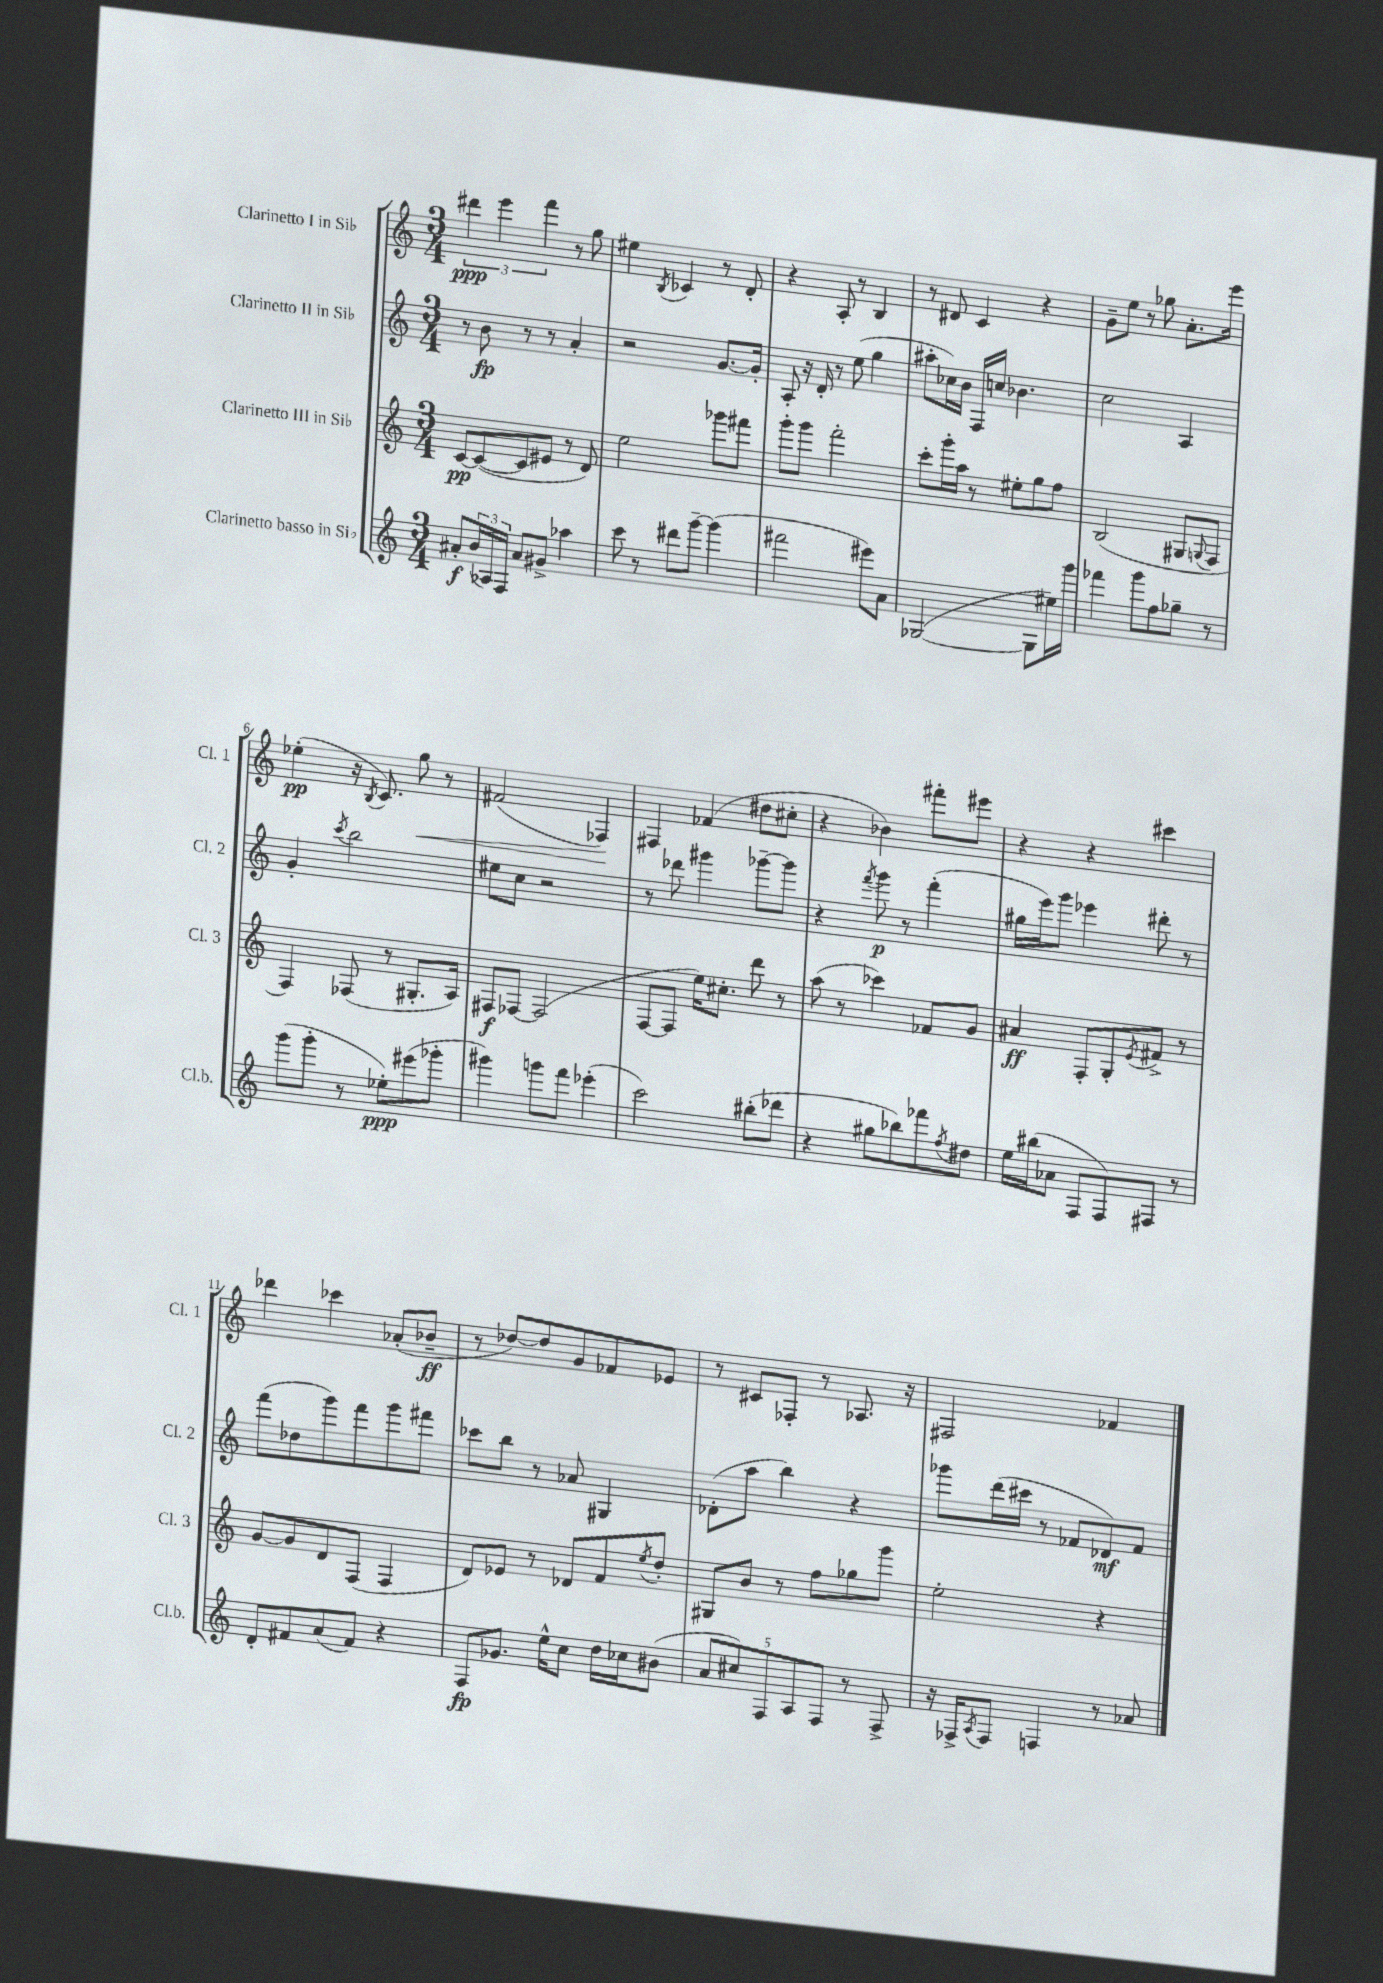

**kern	**kern	**kern	**kern
*staff4	*staff3	*staff2	*staff1
*clefG2	*clefG2	*clefG2	*clefG2
*k[]	*k[]	*k[]	*k[]
*M3/4	*M3/4	*M3/4	*M3/4
8a#'/L	[8c/L	8r	6ddd#\
(24b/L	(8c/_	8b\	.
24A-/)	.	.	6eee\
24F/JJ	.	.	.
8a#/L	8c/]	8r	.
.	.	.	6fff\
8g#^/J	8e#/J	8r	.
4aa-\	8r	4a'/	8r
.	8d/)	.	8gg\
=	=	=	=
8ccc\	2ee\	2r	4ee#\
8r	.	.	.
.	.	.	8qB/
8ddd#\L	.	.	4c-/
[8ggg~\J	.	.	.
(4ggg\]	8ggg-\L	[8.g/L	8r
.	8fff#\J	.	8d'/
.	.	16g'/]Jk	.
=	=	=	=
2fff#\	8ggg'\L	8A'/	4r
.	8ggg\J	16r	.
.	.	16d'/	.
.	2fff'\	8r	8A'/
.	.	(8ee\	8r
8eee#\L)	.	4gg\	4B/
8a\J	.	.	.
=	=	=	=
([2G-/	8ccc'\L	8aa#'\L	8r
.	16ggg'\L	16cc-\L)	8d#/
.	16aa\JJ	16b\JJ	.
.	8r	16F/LL	4c/
.	.	16cc/JJ	.
.	8ee#'\L	4.b-\	.
8G-\]L	8gg\	.	4r
16ee#\L)	8ff\J	.	.
16ggg\JJ	.	.	.
=	=	=	=
4fff-\	(2B/	2cc\	8g~\L
.	.	.	8ee\J
8ggg\L	.	.	8r
8ff\	.	.	8gg-\
8gg-~\J	8G#/L	4A/	8.a'\L
.	8qqG/	.	.
8r	8F/J	.	.
.	.	.	16eee\Jk
=	=	=	=
(8ggg\L	4F/)	4g'/	(4ee-'\
8ggg'\J	.	.	.
.	.	8qccc/	.
8r	(8F-/	2bb\	16r
.	.	.	8qB/
.	.	.	8.c/)
8ee-'\L)	8r	.	.
(8eee#\	8.G#'/L	.	8gg\
8ggg-'\J	.	.	8r
.	16A/Jk)	.	.
=	=	=	=
4ggg#\)	8F#/L	8ee#\L	(2f#/
.	[8F-/J	8cc\J	.
8ggg\L	(2F-/]	2r	.
8fff\J	.	.	.
(4eee-'\	.	.	4F-/)
=	=	=	=
2ccc\)	[8F/L	8r	4F#/
.	8F/]J	8ddd-\	.
.	16ee\LK)	4ggg#\	(4f-/
.	8.cc#'\J	.	.
(8bb#'\L	8ddd\	[8ggg-~\L	8dd#\L
8ddd-\J	8r	8ggg-\]J	8cc#'\J
=	=	=	=
4r	(8aa\	4r	4r
.	8r	.	.
.	.	8qfff/	.
8gg#\L	4ccc-\)	8ggg\	4b-\)
8bb-\)	.	8r	.
8fff-\	8f-/L	(4fff'\	8fff#'\L
8qff/	.	.	.
8dd#\J	8g/J	.	8eee#\J
=	=	=	=
16ee\LL	4a#/	16gg#\LL	4r
(16bb#\J	.	16eee\J)	.
8a-\J	.	8ggg\J	.
8F/L	8F'/L	4eee-\	4r
8F/)	8G'/	.	.
.	8qe/	.	.
8F#/J	8f#^/J	8ddd#'\	4ccc#\
8r	8r	8r	.
=	=	=	=
8d'/L	[8g/L	(8fff\L	4ddd-\
8f#/	8g/]	8dd-\	.
(8a/	8d/	8ggg\)	4ccc-\
8f#/J)	(8F/J	8fff\	.
4r	4F/	8ggg\	(8a-'/L
.	.	8fff#\J	8b-~/J
=	=	=	=
8F/L	8d/L)	8ccc-\L	8r
8.g-/J	8e-/J	8bb\J	[8dd-/L)
.	8r	8r	8dd-/]
16ee^^\LK	.	.	.
8cc\J	8d-/L	8a-/	8g/
16dd\LL	8f/	4G#/	8f-/
16cc-\J	.	.	.
.	8qee/	.	.
(8b#\J	8dd'/J	.	8e-/J
=	=	=	=
10a/L	8G#/L	(8d-'\L	8r
10cc#/)	.	.	.
.	8b/J	8aa\J	8c#/L
10F/	.	.	.
.	8r	4bb\)	8F-'/J
10A/	.	.	.
.	8ff\L	.	8r
10F/J	.	.	.
8r	8gg-\	4r	8.A-/
8F^/	8ggg\J	.	.
.	.	.	16r
=	=	=	=
16r	2ee'\	8ggg-\L	2F#/
16F-^/LK	.	.	.
8qA/	.	.	.
8F-/J	.	(16ddd\L	.
.	.	16ccc#\JJ	.
4F/	.	8r	.
.	.	8f-/L	.
8r	4r	8d-/)	4f-/
8a-/	.	8f-/J	.
==	==	==	==
*-	*-	*-	*-
